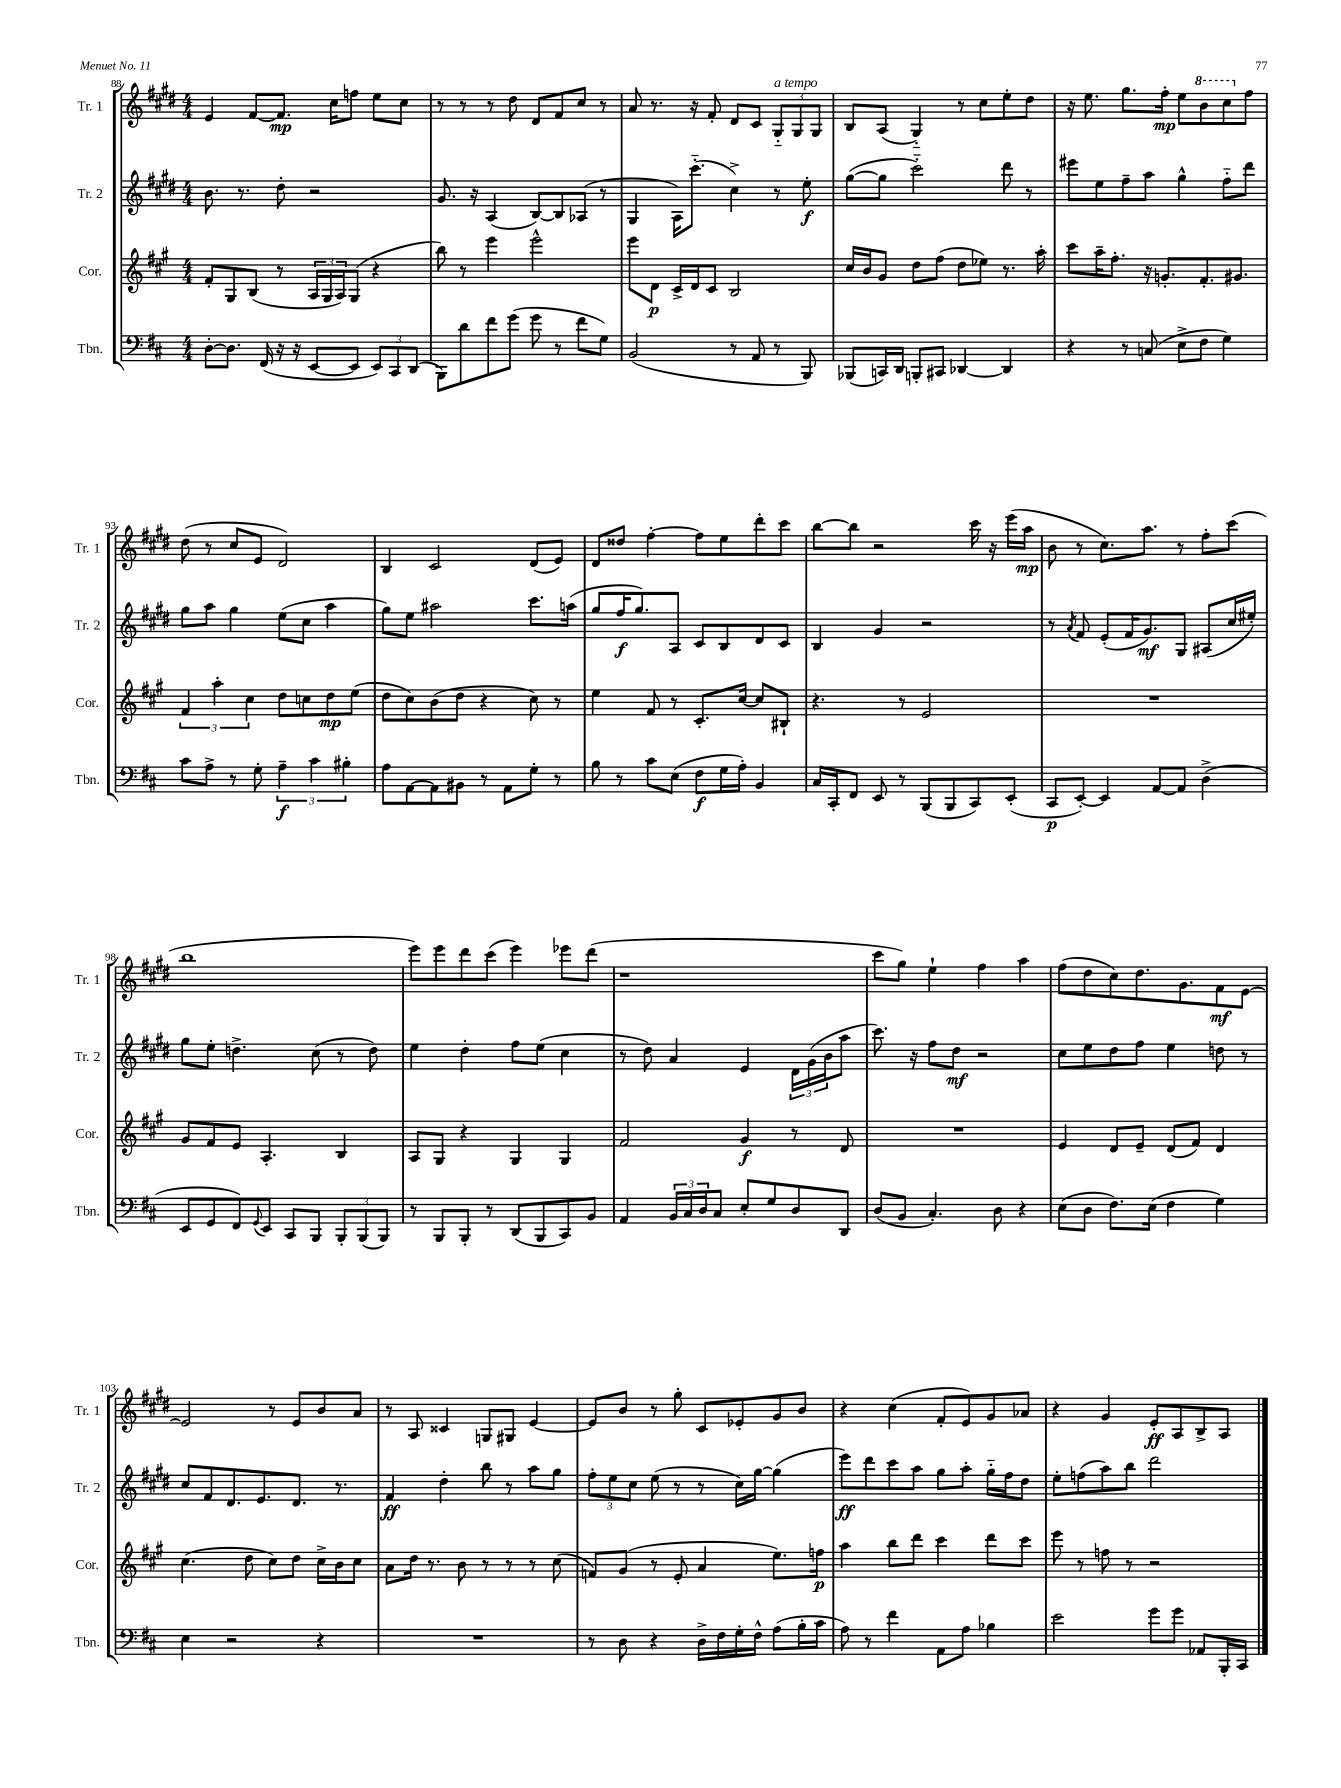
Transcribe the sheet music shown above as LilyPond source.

<<
\new StaffGroup <<
\new Staff = "s0" \with { instrumentName = "Tr. 1" shortInstrumentName = "Tr. 1" } {
    \clef treble \key e \major \numericTimeSignature \time 4/4
    e'4 fis'8~ fis'8.\mp cis''16 f''8 e''8 cis''8 |
    r8 r8 r8 dis''8 dis'8 fis'8 cis''8 r8 |
    a'8 r8. r16 fis'8-. dis'8 cis'8 \tuplet 3/2 { gis8-_^\markup { \italic "a tempo" } gis8 gis8 } |
    b8 a8( gis4-_) r8 cis''8 e''8-. dis''8 |
    r16 e''8. gis''8. fis''16-.\mp e''8 \ottava #1 b''8 cis'''8 \ottava #0 fis''8 |
    dis''8( r8 cis''8 e'8 dis'2) |
    b4 cis'2 dis'8( e'8) |
    dis'8 disis''8 fis''4~-. fis''8 e''8 dis'''8-. cis'''8 |
    b''8~ b''8 r2 cis'''16 r16 e'''16( a''16\mp |
    b'8 r8 cis''8.) a''8. r8 fis''8-. cis'''8( |
    b''1 |
    e'''8) e'''8 dis'''8 cis'''8( e'''4) ees'''8 dis'''8( |
    r1 |
    cis'''8 gis''8) e''4-! fis''4 a''4 |
    fis''8( dis''8 cis''8) dis''8. gis'8. fis'8\mf e'8~ |
    e'2 r8 e'8 b'8 a'8 |
    r8 a8 cisis'4 g8 gis8 e'4~ |
    e'8 b'8 r8 gis''8-. cis'8 ees'8-. gis'8 b'8 |
    r4 cis''4( fis'8-. e'8) gis'8 aes'8 |
    r4 gis'4 e'8-.\ff a8 b8-> a8 \bar "|." |
}
\new Staff = "s1" \with { instrumentName = "Tr. 2" shortInstrumentName = "Tr. 2" } {
    \clef treble \key e \major \numericTimeSignature \time 4/4
    b'8. r8. dis''8-. r2 |
    gis'8. r16 a4( b8~) b8 aes8( r8 |
    gis4 a16) cis'''8.-_( cis''4->) r8 e''8-.\f |
    gis''8~( gis''8 cis'''2-_) dis'''8 r8 |
    eis'''8 e''8 fis''8-- a''8 gis''4-^ fis''8-_ dis'''8 |
    gis''8 a''8 gis''4 e''8( cis''8 a''4 |
    gis''8) e''8 ais''2 cis'''8. a''16( |
    gis''8 fis''16\f gis''8.) a8 cis'8 b8 dis'8 cis'8 |
    b4 gis'4 r2 |
    r8 \acciaccatura { a'8 } fis'8 e'8-.( fis'16 gis'8.\mf) gis8 ais8( cis''16 eis''16-.) |
    gis''8 e''8-. d''4.-> cis''8( r8 d''8) |
    e''4 dis''4-. fis''8 e''8( cis''4 |
    r8 dis''8) a'4 e'4 \tuplet 3/2 { dis'16 gis'16( b'16 } a''8 |
    cis'''8.) r16 fis''8 dis''8\mf r2 |
    cis''8 e''8 dis''8 fis''8 e''4 d''8 r8 |
    cis''8 fis'8 dis'8. e'8. dis'8. r8. |
    fis'4\ff dis''4-. b''8 r8 a''8 gis''8 |
    \tuplet 3/2 { fis''8-. e''8 cis''8 } e''8( r8 r8 cis''16) gis''16~ gis''4( |
    e'''8\ff) dis'''8 cis'''8 a''8 gis''8 a''8-. gis''16-_ fis''16 dis''8 |
    e''8-. f''8( a''8) b''8 dis'''2 \bar "|." |
}
\new Staff = "s2" \with { instrumentName = "Cor." shortInstrumentName = "Cor." } {
    \clef treble \key a \major \numericTimeSignature \time 4/4
    fis'8-. gis8 b8( r8 \tuplet 3/2 { a16 gis16 a16) } gis8( r4 |
    b''8) r8 e'''4 e'''2-^ |
    e'''8 d'8\p cis'16-> d'16 cis'8 b2 |
    cis''16 b'16 gis'8 d''8 fis''8( d''8 ees''8) r8. a''16-. |
    cis'''8 a''16-- fis''8.-. r16 g'8.-. fis'8.-. gis'8. |
    \tuplet 3/2 { fis'4 a''4-. cis''4 } d''8 c''8 d''8\mp e''8( |
    d''8 cis''8) b'8( d''8 r4 cis''8) r8 |
    e''4 fis'8 r8 cis'8.-. cis''16~ cis''8 bis8-! |
    r4. r8 e'2 |
    R1 |
    gis'8 fis'8 e'8 a4.-. b4 |
    a8 gis8 r4 gis4 gis4 |
    fis'2 gis'4\f r8 d'8 |
    R1 |
    e'4 d'8 e'8-- d'8( fis'8) d'4 |
    cis''4.( d''8 cis''8) d''8 cis''16-> b'16 cis''8 |
    a'8 d''16 r8. b'8 r8 r8 r8 cis''8( |
    f'8) gis'8( r8 e'8-. a'4 e''8.) f''16\p |
    a''4 b''8 d'''8 cis'''4 d'''8 cis'''8 |
    e'''8 r8 f''8 r8 r2 \bar "|." |
}
\new Staff = "s3" \with { instrumentName = "Tbn." shortInstrumentName = "Tbn." } {
    \clef bass \key d \major \numericTimeSignature \time 4/4
    d8~-. d8. fis,16( r16 r16 e,8~ e,8 \tuplet 3/2 { e,8) cis,8 d,8( } |
    b,,8) d'8 fis'8 g'8( g'8 r8 fis'8 g8) |
    b,2( r8 a,8 r8 b,,8) |
    bes,,8( c,16) d,16 b,,8-. cis,8 des,4~ des,4 |
    r4 r8 c8( e8-> fis8 g4) |
    cis'8 a8-> r8 g8-. \tuplet 3/2 { a4--\f cis'4 bis4-. } |
    a8 a,8~ a,8 bis,8 r8 a,8 g8-. r8 |
    b8 r8 cis'8 e8( fis8\f g16 a16-.) b,4 |
    cis16 cis,16-. fis,8 e,8 r8 b,,8( b,,8 cis,8) e,8-.( |
    cis,8\p e,8~-.) e,4 a,8~ a,8 d4->( |
    e,8 g,8 fis,8) \appoggiatura { g,8 } e,8 cis,8 b,,8 \tuplet 3/2 { b,,8-. b,,8( b,,8) } |
    r8 b,,8 b,,8-. r8 d,8( b,,8 cis,8) b,8 |
    a,4 \tuplet 3/2 { b,16 cis16 d16 } cis8 e8-. g8 d8 d,8 |
    d8( b,8 cis4.-.) d8 r4 |
    e8( d8 fis8.) e16( fis4 g4) |
    e4 r2 r4 |
    R1 |
    r8 d8 r4 d16-> fis16 g16-. fis16-^ a8( b16-. cis'16 |
    a8) r8 fis'4 a,8 a8 bes4 |
    e'2 g'8 g'8 aes,8 b,,16-. cis,16 \bar "|." |
}
>>
>>
\layout { \context { \Score currentBarNumber = #88 } }
